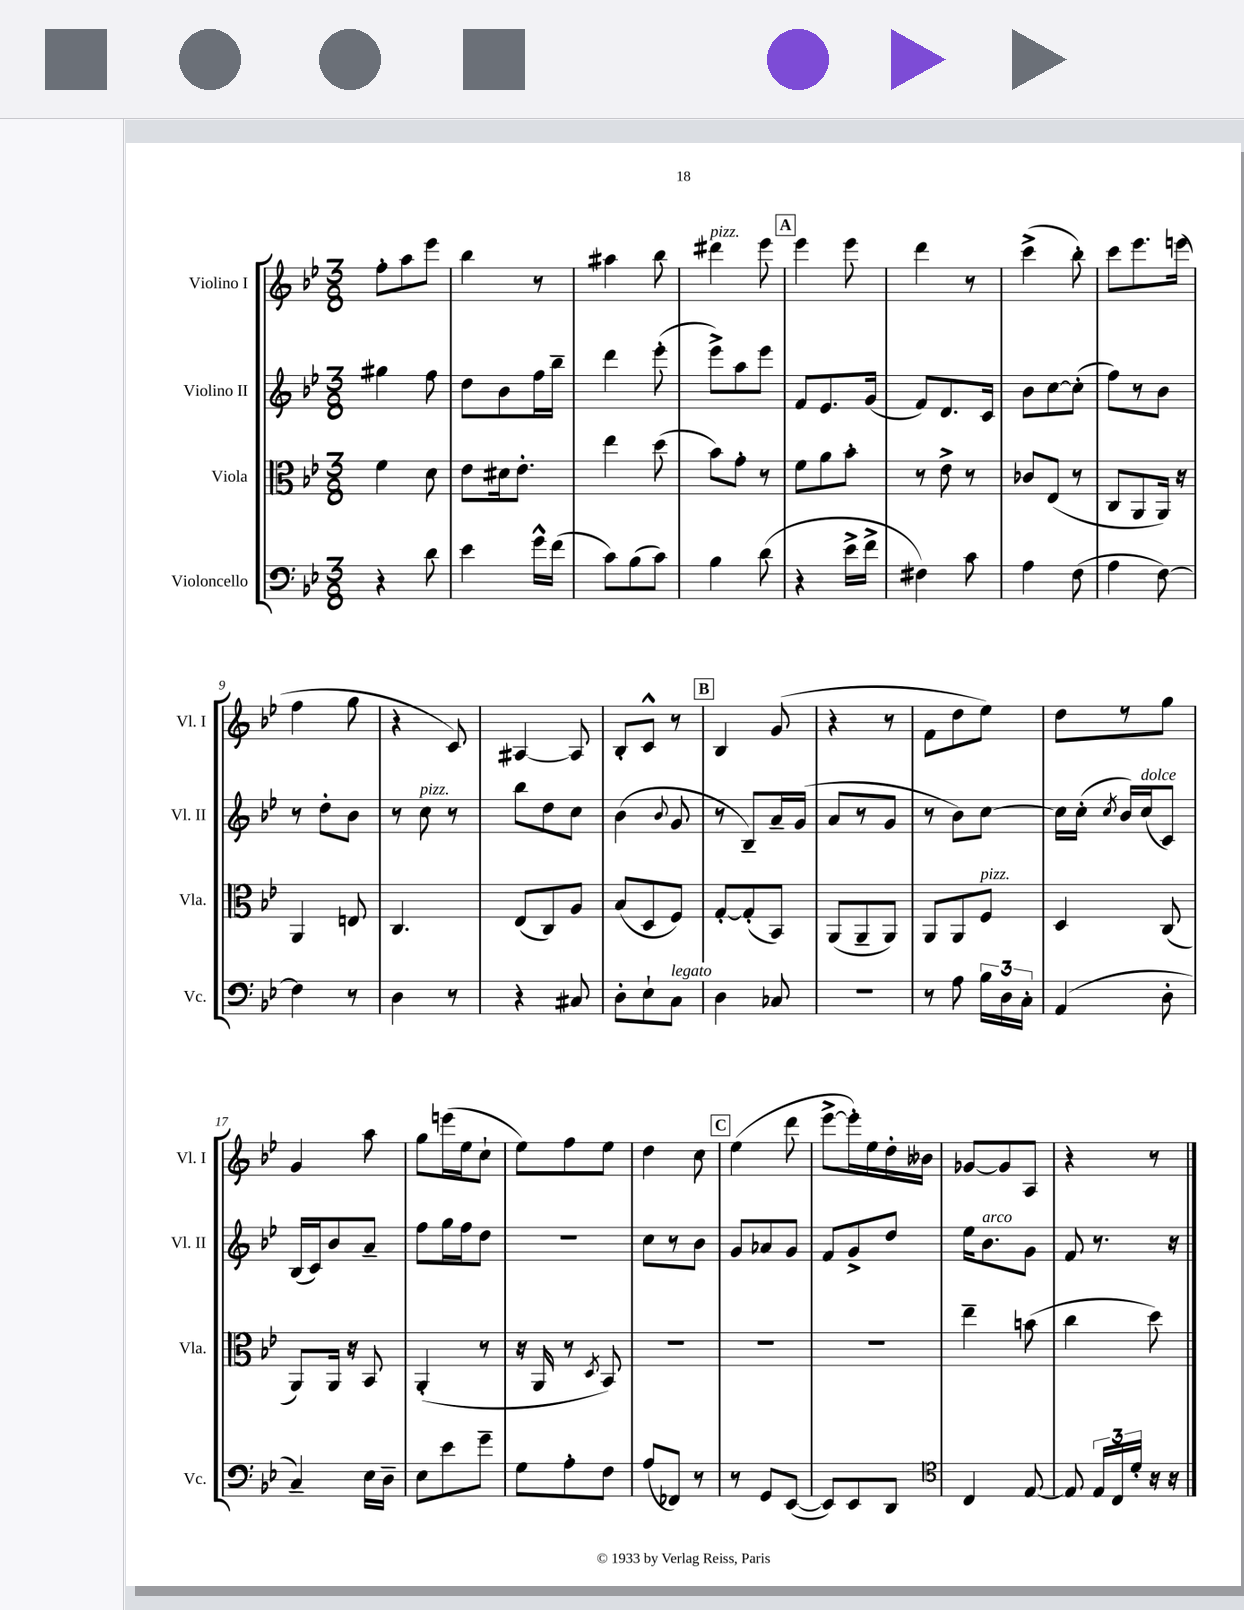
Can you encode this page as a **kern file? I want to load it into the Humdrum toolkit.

**kern	**kern	**kern	**kern
*staff4	*staff3	*staff2	*staff1
*clefF4	*clefC3	*clefG2	*clefG2
*k[b-e-]	*k[b-e-]	*k[b-e-]	*k[b-e-]
*M3/8	*M3/8	*M3/8	*M3/8
4r	4f	4gg#	8ff'
.	.	.	8aa
8d	8d	8ff	8eee-
=	=	=	=
4e-	8e-	8dd	4bb-
.	16d#	8b-	.
.	8.e-'	.	.
16g^^	.	16ff	8r
(16f	.	16bb-~	.
=	=	=	=
8c)	4ee-	4ddd	4aa#
(8B-	.	.	.
8c)	(8dd	(8eee-'	8bb-
=	=	=	=
4B-	8b-)	8eee-^)	4ddd#
.	8g'	8aa	.
(8d	8r	8eee-	8eee-
=	=	=	=
4r	8f	8f	4eee-
.	8a	8.e-	.
16e-^	8b-'	.	8eee-
16f^	.	(16g	.
=	=	=	=
4F#)	8r	8f)	4ddd
.	8e-^	8.d	.
8c	8r	.	8r
.	.	16c	.
=	=	=	=
4A	8c-	8b-	(4ccc^
.	(8E-	[8cc	.
(8F	8r	(8cc']	8bb-')
=	=	=	=
4A	8C	8ff)	8ccc
.	8AA	8r	8.eee-
[8F)	16AA)	8b-	.
.	16r	.	(16eee
=	=	=	=
4F]	4AA	8r	4ff
.	.	8dd'	.
8r	8E	8b-	8gg
=	=	=	=
4D	4.C	8r	4r
.	.	8cc	.
8r	.	8r	8c)
=	=	=	=
4r	(8E-	8bb-	[4A#
.	8C)	8dd	.
8C#	8A	8cc	8A#]
=	=	=	=
8D'	(8B-	(4b-	8B-'
8E-`	8D	.	8c^^
.	.	8qqb-	.
8C	8F)	8g	8r
=	=	=	=
4D	[8G'	8r	4B-
.	(8G']	8B-~)	.
8C-	8BB-)	16a~	(8g
.	.	(16g	.
=	=	=	=
4.r	(8AA	8a	4r
.	8AA~	8r	.
.	8AA)	8g	8r
=	=	=	=
8r	8AA	8r	8f
8A	8AA	8b-)	8dd
24B-	8F	[8cc	8ee-)
24D	.	.	.
24C'	.	.	.
=	=	=	=
(4AA	4D	16cc]	8dd
.	.	(16cc'	.
.	.	8qcc	.
.	.	16b-)	8r
.	.	(16cc	.
8D'	(8C	8c)	8gg
=	=	=	=
4C~)	8AA)	(16B-	4g
.	.	16c)	.
.	16AA	8b-	.
.	16r	.	.
16E-	8BB-	8a~	8aa
16D~	.	.	.
=	=	=	=
8E-	(4AA'	8ff	8gg
8e-	.	16gg	(16eee
.	.	16ff	16ee-
8g~	8r	8dd	8cc`
=	=	=	=
8G	16r	4.r	8ee-)
.	16AA	.	.
8A'	8r	.	8ff
.	8qD	.	.
8F	8BB-)	.	8ee-
=	=	=	=
(8A	4.r	8cc	4dd
8FF-)	.	8r	.
8r	.	8b-	8cc
=	=	=	=
8r	4.r	8g	(4ee-
8GG	.	8a-	.
([8EE-	.	8g	8ddd
=	=	=	=
8EE-])	4.r	8f	[8eee-^
8EE-	.	8g^	16eee-'])
.	.	.	16ee-
8DD	.	8dd	16dd'
.	.	.	16b--
=	=	=	=
*clefC4	*	*	*
4C	4ee-~	16ee-	[8g-
.	.	8.b-	.
.	.	.	8g-]
[8E-	(8b	8g	8A
=	=	=	=
8E-]	4cc	8f	4r
24E-	.	8.r	.
24C	.	.	.
24d'	.	.	.
16r	8dd)	.	8r
16r	.	16r	.
==	==	==	==
*-	*-	*-	*-
